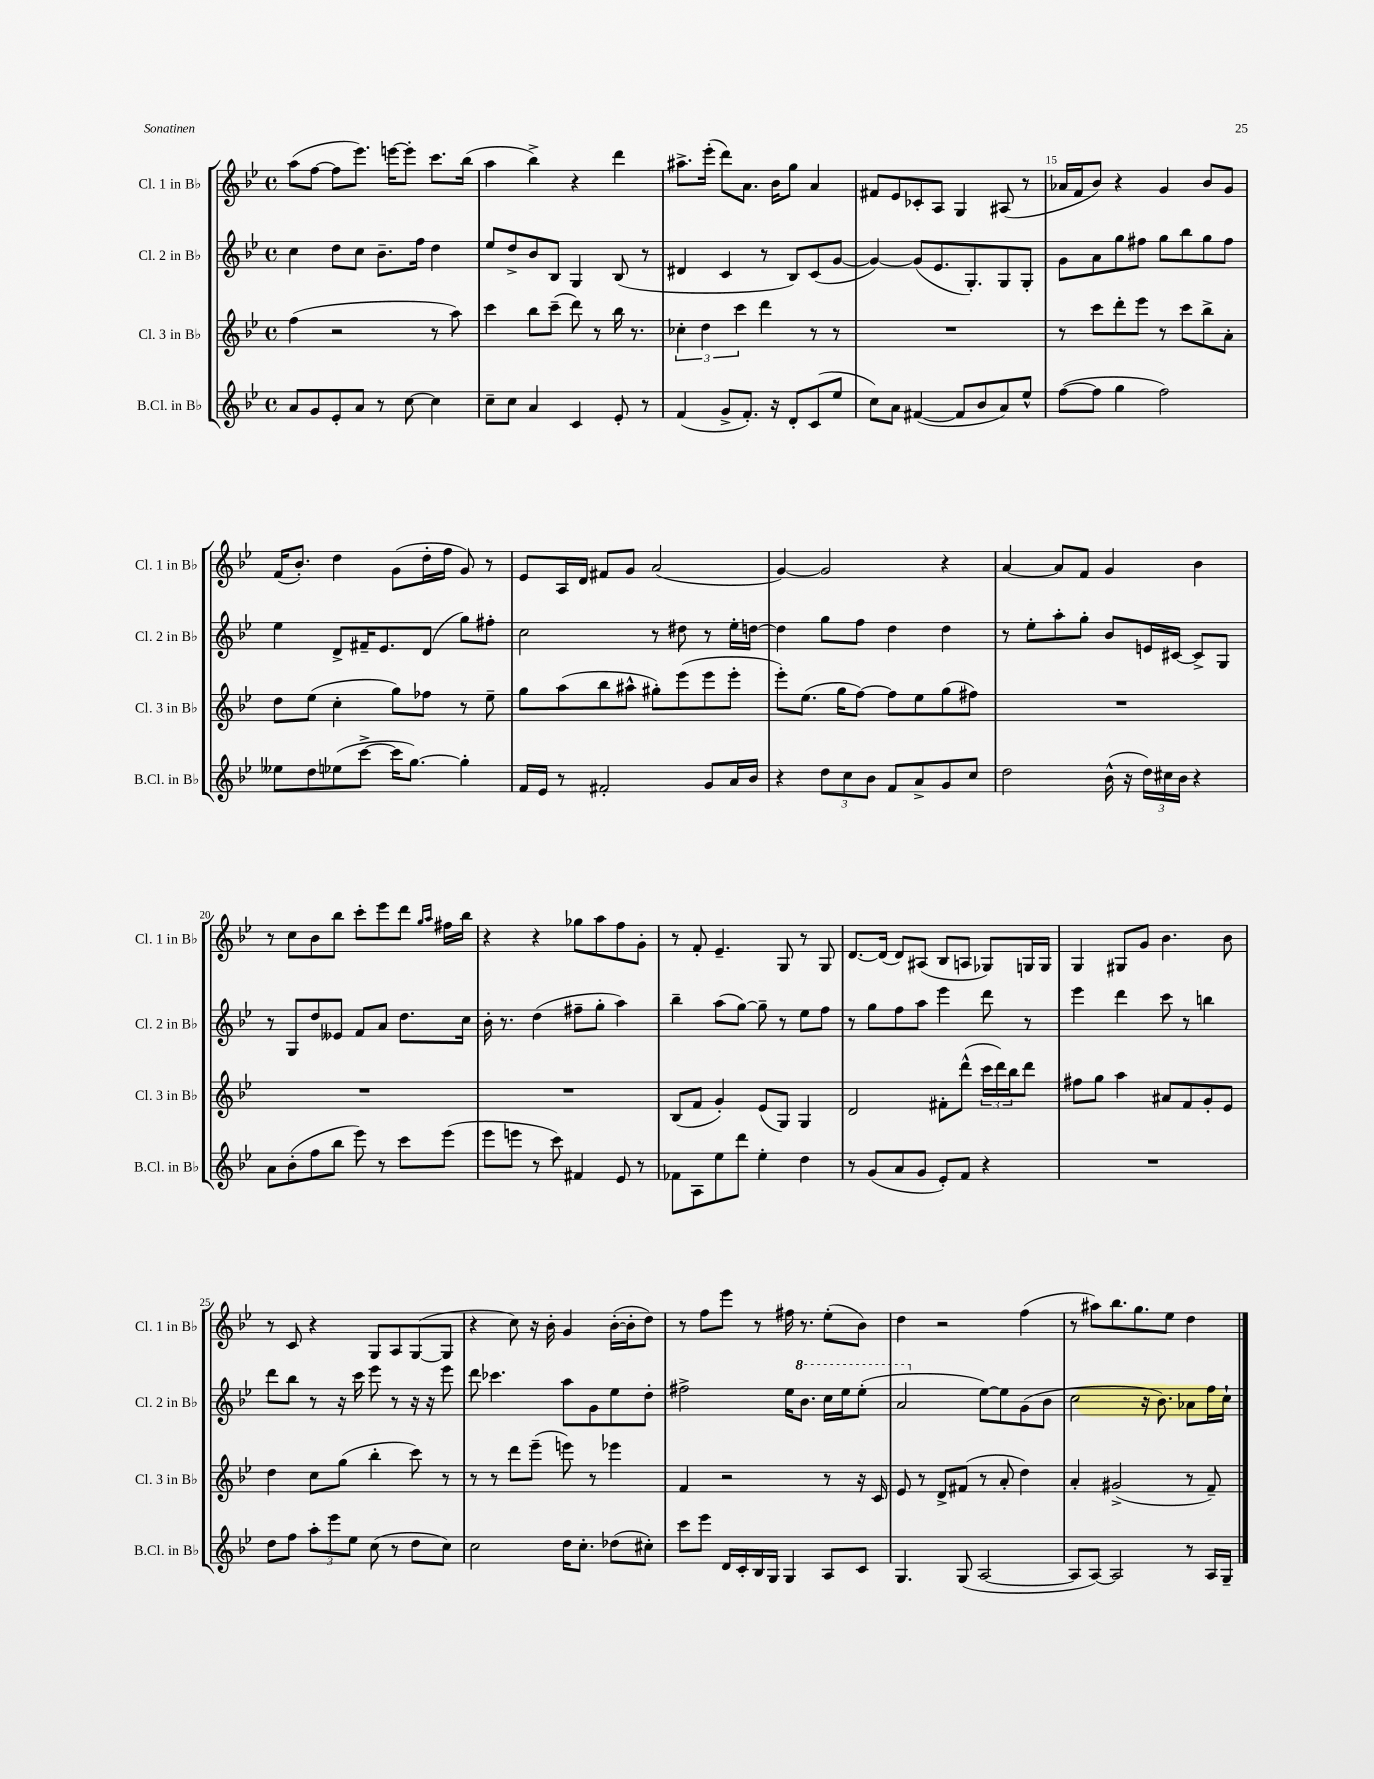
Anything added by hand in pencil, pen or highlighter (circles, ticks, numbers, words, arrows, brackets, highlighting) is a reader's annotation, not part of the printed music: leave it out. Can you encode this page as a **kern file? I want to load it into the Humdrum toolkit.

**kern	**kern	**kern	**kern
*part4	*part3	*part2	*part1
*staff4	*staff3	*staff2	*staff1
*I"B.Cl. in B♭	*I"Cl. 3 in B♭	*I"Cl. 2 in B♭	*I"Cl. 1 in B♭
*I'B.Cl. in B♭	*I'Cl. 3 in B♭	*I'Cl. 2 in B♭	*I'Cl. 1 in B♭
*clefG2	*clefG2	*clefG2	*clefG2
*k[b-e-]	*k[b-e-]	*k[b-e-]	*k[b-e-]
*M4/4	*M4/4	*M4/4	*M4/4
*met(c)	*met(c)	*met(c)	*met(c)
=11	=11	=11	=11
8a/L	(4ff\	4cc\	(8aa\L
8g/	.	.	[8ff\J
8e-'/	2r	8dd\L	8ff\L]
8a/J	.	8cc\J	8.eee-\J)
8r	.	8.b-~\L	.
.	.	.	[16eeen\KL
[8cc\	.	.	8eee'\J]
.	.	16ff\Jk	.
4cc\]	8r	4dd\	8.ccc\L
.	8aa\)	.	.
.	.	.	(16bb-\Jk
=12	=12	=12	=12
8cc~\L	4ccc\	8ee-/L	4aa\
8cc\J	.	8dd^/	.
4a/	8bb-\L	8b-/	4bb-^\)
.	(8ccc~\J	8B-/J	.
4c/	8ddd\)	4G/	4r
.	8r	.	.
8e-'/	16bb-\	(8B-/	4ddd\
.	8.r	.	.
8r	.	8r	.
=13	=13	=13	=13
(4f/	6cc-X'\	4d#X/	8.aa#X^\L
.	6dd\	.	.
.	.	.	(16eee-'\Jk
8g^/L	.	4c/	8ddd\L)
.	6ccc\	.	.
8.f'/J)	.	.	8.a\J
.	4ddd\	8r	.
16r	.	.	16b-\KL
8d'/L	.	8B-/L)	8gg\J
(8c/	8r	(8c/	4a/
8ee-/J	8r	[8g/J	.
=14	=14	=14	=14
8cc\L)	1r	4g/_)	8f#X/L
8a\J	.	.	8e-/
([4f#X/	.	(8g/L]	8c-X'/
.	.	8.e-/	8A/J
8f#/L]	.	.	4G/
.	.	8.G'/)	.
8b-/	.	.	.
8a/)	.	8G/	(8A#X/
8ee-^^/J	.	8G'/J	8r
=15	=15	=15	=15
([8ff\L	8r	8g\L	16a-X/LL
.	.	.	16f/J
8ff\J]	8ccc\L	8a\	8b-/J)
4gg\	8ddd'\	8gg\	4r
.	8eee-\J	8ff#X\J	.
2ff\)	8r	8gg\L	4g/
.	8ccc\L	8bb-\	.
.	8bb-^\	8gg\	8b-/L
.	8a'\J	8ff#\J	8g/J
!!LO:LB:g=z
=16	=16	=16	=16
8ee--X\L	8dd\L	4ee-\	(16f/KL
.	.	.	8.b-'/J)
8dd\	(8ee-\J	.	.
(8ee-X\	4cc'\	8d^/L	4dd\
[8ccc^\J	.	16f#X~/K	.
.	.	8.e-/	.
16ccc\KL]	8gg\L)	.	(8g\L
[8.gg\J)	.	.	.
.	8ff-X\J	(8d/J	16dd'\L
.	.	.	16ff\JJ
4gg'\]	8r	8gg\L)	8g/)
.	8ee-~\	8ff#X'\J	8r
=17	=17	=17	=17
16f/LL	8gg\L	2cc\	8e-/L
16e-/JJ	.	.	.
8r	(8aa\	.	16A/L
.	.	.	16d/JJ
2f#X'/	8bb-\	.	8f#X/L
.	8aa#X^^\J	.	8g/J
.	8gg#X'\L)	8r	(2a/
.	(8eee-\	8dd#X\	.
8g/L	8eee-\	8r	.
16a/L	8eee-'\J	16ee-'\LL	.
16b-/JJ	.	[16ddn\JJ	.
=18	=18	=18	=18
4r	8eee-'\L)	4dd\]	[4g/)
.	(8.ee-\J	.	.
12dd\L	.	8gg\L	2g/]
.	16gg\KL	.	.
12cc\	.	.	.
.	[8ff\J)	8ff\J	.
12b-\J	.	.	.
8f/L	8ff\L]	4dd\	.
8a^/	8ee-\	.	.
8g/	(8gg\	4dd\	4r
8cc/J	8ff#X\J)	.	.
=19	=19	=19	=19
2dd\	1r	8r	[4a/
.	.	8ee-'\L	.
.	.	8aa'\	8a/L]
.	.	8gg'\J	8f/J
(16b-^^\	.	8b-/L	4g/
16r	.	.	.
24dd\LL)	.	16en/L	.
24cc#X\	.	.	.
.	.	[16c#X/JJ	.
24b-\JJ	.	.	.
4r	.	8c#^/L]	4b-\
.	.	8G/J	.
!!LO:LB:g=z
=20	=20	=20	=20
8a\L	1r	8r	8r
(8b-'\	.	8G/L	8cc\L
8ff\	.	8dd/	8b-\
8bb-\J	.	8e--X/J	8bb-\J
8eee-\)	.	8f/L	8ccc'\L
8r	.	8a/J	8eee-\
8ccc\L	.	8.dd\L	8ddd\J
.	.	.	16qqgg/LL
.	.	.	16qqaa/JJ
(8eee-\J	.	.	16ff#X\LL
.	.	16cc\Jk	16bb-\JJ
=21	=21	=21	=21
8eee-\L	1r	16b-'\	4r
.	.	8.r	.
8eeen\J	.	.	.
8r	.	(4dd\	4r
8ccc\)	.	.	.
4f#X/	.	8ff#X~\L	8gg-X\L
.	.	8gg'\J	8aa\
8e-/	.	4aa\)	8ff\
8r	.	.	8g'\J
=22	=22	=22	=22
8f-X\L	(8B-/L	4bb-~\	8r
8A\	8f/J	.	8f'/
8ee-\	4g'/)	(8aa\L	4.e-~/
8ddd\J	.	[8gg\J)	.
4ee-'\	(8e-/L	8gg~\]	.
.	8G/J)	8r	8G/
4dd\	4G/	8ee-\L	8r
.	.	8ff\J	8G/
=23	=23	=23	=23
8r	2d/	8r	[8.d/L
(8g/L	.	8gg\L	.
.	.	.	(16d/Jk]
8a/	.	8ff\	8d/L)
8g/J	.	8aa\J	(8A#X/J
8e-'/L)	8f#X'\L	4eee-\	8B-/L
8f/J	(8ddd^^\J	.	8An/J
4r	24ccc\LL	8ddd\	8G-X/L)
.	24ddd\)	.	.
.	24bb-\J	.	.
.	8ddd\J	8r	16Gn/L
.	.	.	16G/JJ
=24	=24	=24	=24
1r	8ff#X\L	4eee-\	4G/
.	8gg\J	.	.
.	4aa\	4ddd\	8G#X/L
.	.	.	8g/J
.	8a#X/L	8ccc\	4.b-\
.	8f/	8r	.
.	8g'/	4bbn\	.
.	8e-/J	.	8b-\
!!LO:LB:g=z
=25	=25	=25	=25
8dd\L	4dd\	8ddd\L	8r
8ff\J	.	8bb-\J	8c/
12aa'\L	8cc\L	8r	4r
12eee-\	.	.	.
.	(8gg\J	16r	.
12ee-\J	.	.	.
.	.	16ccc\	.
(8cc\	4bb-'\	8eee-\	8G/L
8r	.	8r	8A/
8dd\L	8ccc\)	16r	([8G/
.	.	16r	.
8cc\J)	8r	8eee-\	8G/J]
=26	=26	=26	=26
2cc\	8r	8ddd\	4r
.	8r	4.ccc-X\	.
.	8ddd\L	.	8cc\)
.	(8eee-~\J	.	16r
.	.	.	16b-'\
16dd\KL	8eeen\)	8aa\L	4g/
8.cc'\J	.	.	.
.	8r	8g\	.
(8dd-X\L	4eee-X\	8ee-\	([16b-'\LL
.	.	.	16b-'\J]
8cc#X'\J)	.	8dd'\J	8dd\J)
=27	=27	=27	=27
8ccc\L	4f/	2ff#X^\	8r
8eee-\J	.	.	8ff\L
16d/LL	2r	.	8eee-\J
16c'/	.	.	.
16B-/	.	.	8r
16G/JJ	.	.	.
4G/	.	16ee-\KL	16ff#X\
*	*	*8va	*
.	.	8.bb-\J	8.r
8A/L	8r	16ccc\LL	(8ee-'\L
.	.	16eee-\J	.
8c/J	16r	(8eee-'\J	8b-\J)
.	16c/	.	.
=28	=28	=28	=28
4.G/	8e-/	2aa/	4dd\
.	8r	.	.
.	8d^/L	.	2r
(8G/	(8f#X/J	.	.
*	*	*X8va	*
[2A/	8r	[8ee-\L)	.
.	8a'/	8ee-\]	.
.	4dd\)	(8g\	(4ff\
.	.	8b-\J	.
=29	=29	=29	=29
8A/L]	4a'/	2cc\	8r
[8A/J)	.	.	8aa#X\L)
2A/]	(2g#X^/	.	8.bb-\
.	.	.	8.gg\
.	.	16r	.
.	.	8.b-\)	.
.	.	.	8ee-\J
8r	8r	8a-X\L	4dd\
16A/LL	8f~/)	16ff\L	.
16G~/JJ	.	16cc`\JJ	.
==	==	==	==
*-	*-	*-	*-
